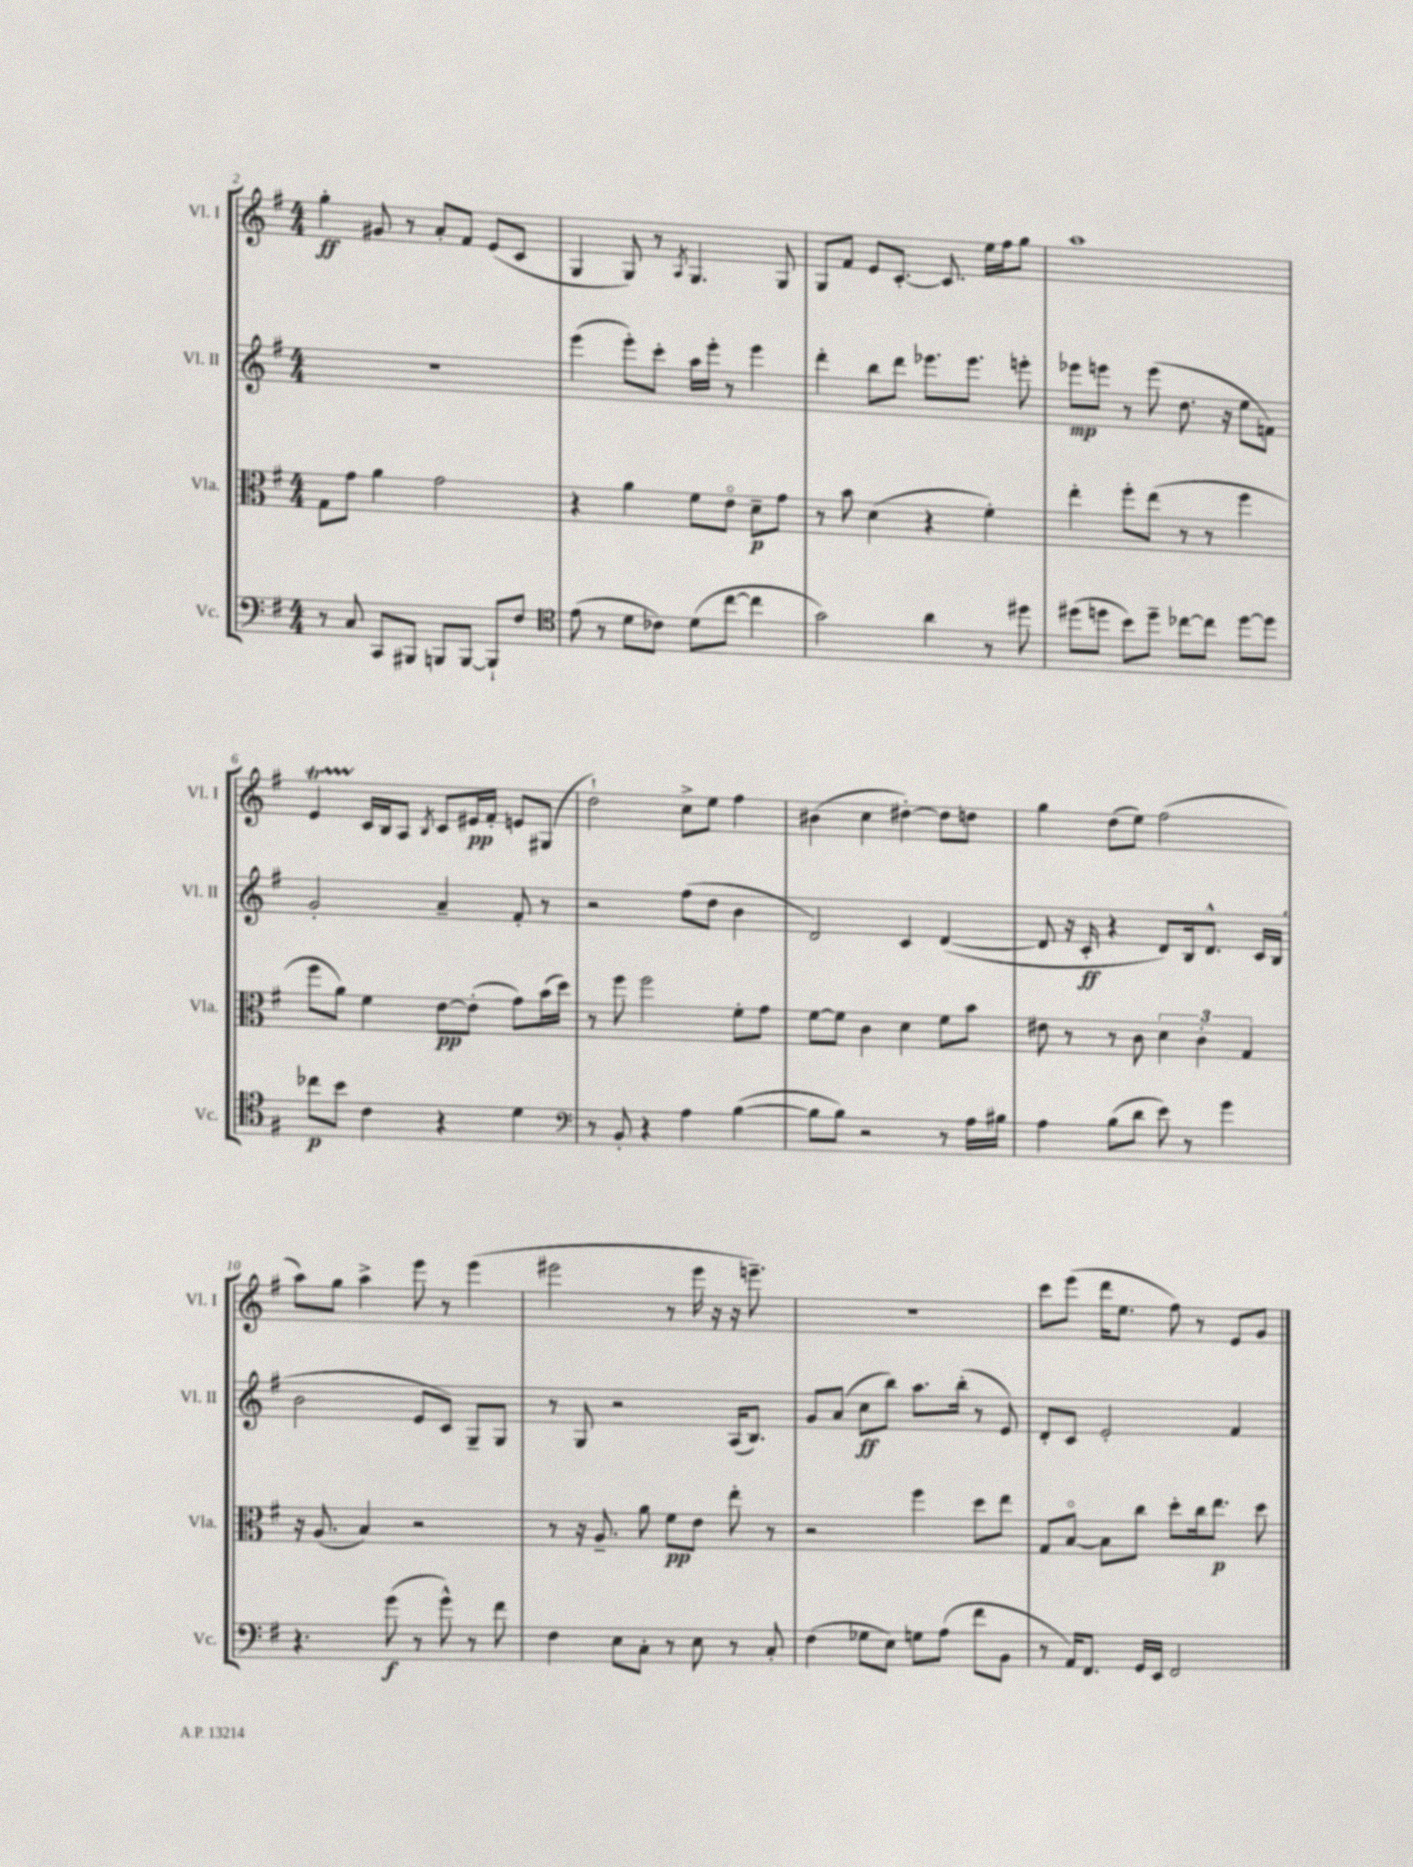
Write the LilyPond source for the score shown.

<<
\new StaffGroup <<
\new Staff = "s0" \with { instrumentName = "Vl. I" shortInstrumentName = "Vl. I" } {
    \clef treble \key g \major \numericTimeSignature \time 4/4
    \autoBeamOff g''4-.\ff gis'8 r8 a'8[-. fis'8] e'8[( c'8] |
    g4 g8) r8 \acciaccatura { a8 } g4. g8 |
    g8[ fis'8] e'8[ c'8.]~-. c'8. e''16[ fis''16 g''8] |
    a''1 |
    e'4\startTrillSpan c'16[\stopTrillSpan b16 a8] \acciaccatura { b8 } c'8[ eis'16\pp fis'16]-. e'8[ gis8]( |
    d''2-!) c''8[-> e''8] fis''4 |
    bis'4( c''4 dis''4~-.) dis''8[ d''8] |
    g''4 d''8[( e''8]) fis''2( |
    a''8[) g''8] a''4-> e'''8 r8 e'''4( |
    eis'''2 r8 eis'''16 r16 r16 e'''8.--) |
    R1 |
    c'''8[ e'''8]( d'''16[ e''8.] fis''8) r8 e'8[ g'8] \bar "|." |
}
\new Staff = "s1" \with { instrumentName = "Vl. II" shortInstrumentName = "Vl. II" } {
    \clef treble \key g \major \numericTimeSignature \time 4/4
    \autoBeamOff R1 |
    e'''4( e'''8[-.) c'''8]-. a''16[ e'''16]-. r8 e'''4 |
    d'''4-. b''8[ d'''8] ees'''8.[ ees'''8.] e'''8-. |
    ees'''8[\mp e'''8] r8 e'''8( d''8. r16 e''8[ f'8]) |
    g'2-. a'4-- fis'8-. r8 |
    r2 fis''8[( d''8] b'4 |
    d'2) c'4 d'4~( |
    d'8 r16 c'16-.\ff r4 d'8[) b16 d'8.]-^ c'16[ b16]( |
    b'2 e'8[ c'8]) g8[-- g8] |
    r8 g8 r2 a16[( b8.]) |
    g'8[ a'8]( c''8[\ff b''8]) a''8.[ b''16]-.( r8 e'8) |
    d'8[-. c'8] e'2-. fis'4 \bar "|." |
}
\new Staff = "s2" \with { instrumentName = "Vla." shortInstrumentName = "Vla." } {
    \clef alto \key g \major \numericTimeSignature \time 4/4
    \autoBeamOff g8[ g'8] a'4 g'2 |
    r4 a'4 fis'8[ e'8]\flageolet d'8[--\p g'8] |
    r8 b'8 d'4( r4 fis'4-.) |
    e''4-. fis''8[-. e''8]( r8 r8 fis''4 |
    fis''8[ a'8]) fis'4 e'8[~\pp e'8]-.( g'8[) b'16( d''16]) |
    r8 fis''8 fis''2 fis'8[-. g'8] |
    fis'8[~ fis'8] c'4 d'4 fis'8[ b'8] |
    eis'8 r8 r8 c'8 \tuplet 3/2 { d'4 c'4-. g4 } |
    r16 a8.( b4) r2 |
    r8 r16 a8.-- a'8 fis'8[\pp e'8] e''8-. r8 |
    r2 fis''4 d''8[ e''8] |
    g8[ b8]~\flageolet b8[ c''8] d''8[-. c''16 e''8.]\p d''8 \bar "|." |
}
\new Staff = "s3" \with { instrumentName = "Vc." shortInstrumentName = "Vc." } {
    \clef bass \key g \major \numericTimeSignature \time 4/4
    \autoBeamOff r8 c8 c,8[ bis,,8] b,,8[ b,,8]~ b,,8[-! fis8] |
    \clef tenor e'8( r8 d'8[ ces'8]) d'8[( c''8]~ c''4 |
    g'2) a'4 r8 dis''8 |
    dis''8[( d''8] b'8[) d''8]-- ces''8[~ ces''8] d''8[~ d''8] |
    ces''8[\p b'8] c'4 r4 d'4 |
    \clef bass r8 b,8-. r4 a4 b4~( |
    b8[ b8]) r2 r8 a16[ bis16] |
    a4 b8[( d'8] e'8) r8 g'4 |
    r4. g'8\f( r8 g'8-^) r8 fis'8 |
    fis4 e8[ c8]-. r8 e8 r8 c8-. |
    fis4( ges8[ e8]) g8[ a8]( fis'8[ b,8] |
    r8 a,16[) fis,8.] g,16[ e,16] fis,2 \bar "|." |
}
>>
>>
\layout { \context { \Score currentBarNumber = #2 } }
